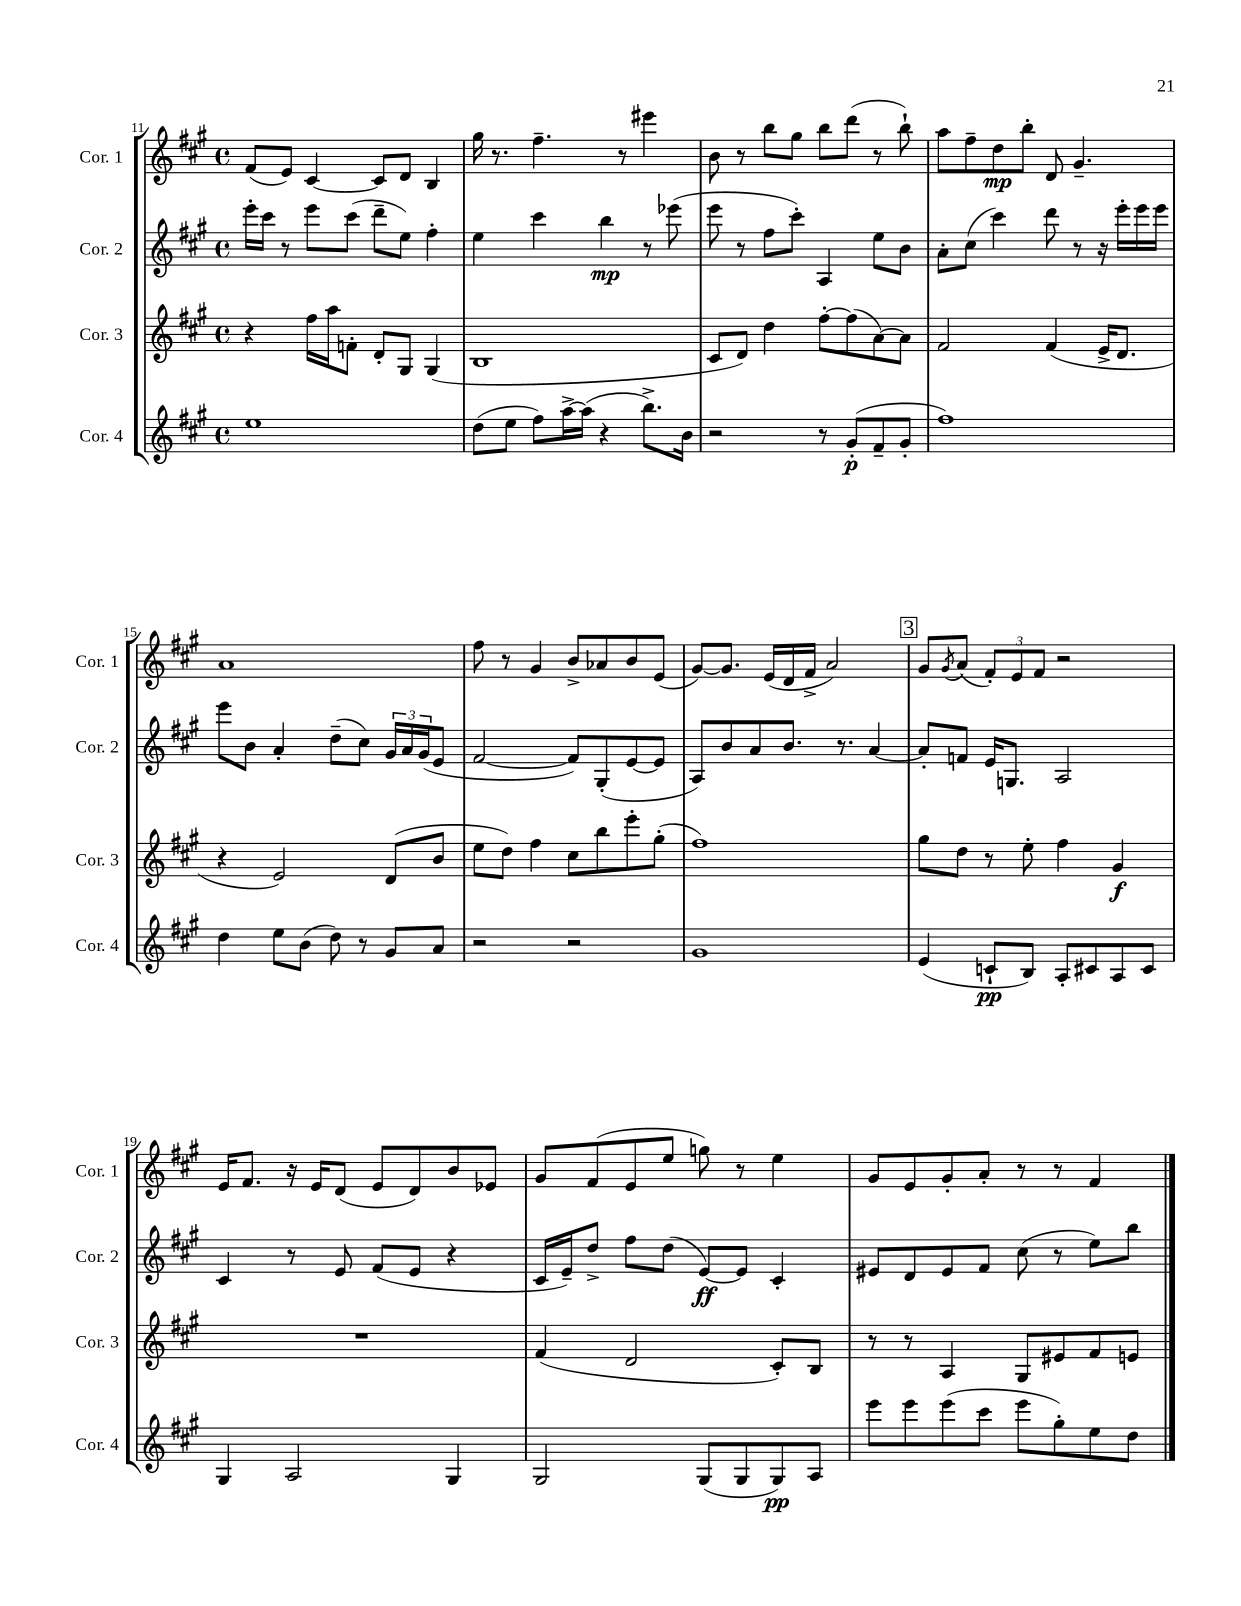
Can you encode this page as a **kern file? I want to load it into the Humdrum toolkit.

**kern	**dynam	**kern	**dynam	**kern	**dynam	**kern	**dynam
*part4	*part4	*part3	*part3	*part2	*part2	*part1	*part1
*staff4	*staff4	*staff3	*staff3	*staff2	*staff2	*staff1	*staff1
*I"Cor. 4	*	*I"Cor. 3	*	*I"Cor. 2	*	*I"Cor. 1	*
*I'Cor. 4	*	*I'Cor. 3	*	*I'Cor. 2	*	*I'Cor. 1	*
*clefG2	*	*clefG2	*	*clefG2	*	*clefG2	*
*k[f#c#g#]	*	*k[f#c#g#]	*	*k[f#c#g#]	*	*k[f#c#g#]	*
*M4/4	*	*M4/4	*	*M4/4	*	*M4/4	*
*met(c)	*	*met(c)	*	*met(c)	*	*met(c)	*
=11	=11	=11	=11	=11	=11	=11	=11
1ee	.	4r	.	16eee'\LL	.	(8f#/L	.
.	.	.	.	16ccc#\JJ	.	.	.
.	.	.	.	8r	.	8e/J)	.
.	.	16ff#\LL	.	8eee\L	.	[4c#/	.
.	.	16aa\J	.	.	.	.	.
.	.	8fn'\J	.	(8ccc#\J	.	.	.
.	.	8d'/L	.	8ddd~\L	.	8c#/L]	.
.	.	8G#/J	.	8ee\J)	.	8d/J	.
.	.	(4G#/	.	4ff#'\	.	4B/	.
=12	=12	=12	=12	=12	=12	=12	=12
(8dd\L	.	1B	.	4ee\	.	16gg#\	.
.	.	.	.	.	.	8.r	.
8ee\J	.	.	.	.	.	.	.
8ff#\L)	.	.	.	4ccc#\	.	4.ff#~\	.
[16aa^\L	.	.	.	.	.	.	.
(16aa\JJ]	.	.	.	.	.	.	.
4r	.	.	.	4bb\	mp	.	.
.	.	.	.	.	.	8r	.
8.bb^\L)	.	.	.	8r	.	4eee#X\	.
.	.	.	.	(8eee-X\	.	.	.
16b\Jk	.	.	.	.	.	.	.
=13	=13	=13	=13	=13	=13	=13	=13
2r	.	8c#/L	.	8eee\	.	8b\	.
.	.	8d/J)	.	8r	.	8r	.
.	.	4dd\	.	8ff#\L	.	8bb\L	.
.	.	.	.	8ccc#'\J)	.	8gg#\J	.
8r	.	[8ff#'\L	.	4A/	.	8bb\L	.
(8g#'/L	p	(8ff#\]	.	.	.	(8ddd\J	.
8f#~/	.	[8a\)	.	8ee\L	.	8r	.
8g#'/J	.	8a\J]	.	8b\J	.	8bb`\)	.
=14	=14	=14	=14	=14	=14	=14	=14
1ff#)	.	2f#/	.	8a'\L	.	8aa\L	.
.	.	.	.	(8cc#\J	.	8ff#~\	.
.	.	.	.	4ccc#\)	.	8dd\	mp
.	.	.	.	.	.	8bb'\J	.
.	.	(4f#/	.	8ddd\	.	8d/	.
.	.	.	.	8r	.	4.g#~/	.
.	.	16e^/KL	.	16r	.	.	.
.	.	8.d/J	.	16eee'\LL	.	.	.
.	.	.	.	16eee\	.	.	.
.	.	.	.	16eee\JJ	.	.	.
!!LO:LB:g=z
=15	=15	=15	=15	=15	=15	=15	=15
4dd\	.	4r	.	8eee\L	.	1a	.
.	.	.	.	8b\J	.	.	.
8ee\L	.	2e/)	.	4a'/	.	.	.
(8b\J	.	.	.	.	.	.	.
8dd\)	.	.	.	(8dd~\L	.	.	.
8r	.	.	.	8cc#\J)	.	.	.
8g#/L	.	(8d/L	.	24g#/LL	.	.	.
.	.	.	.	24a/	.	.	.
.	.	.	.	(24g#/J	.	.	.
8a/J	.	8b/J	.	8e/J	.	.	.
=16	=16	=16	=16	=16	=16	=16	=16
2r	.	8ee\L	.	[2f#/	.	8ff#\	.
.	.	8dd\J)	.	.	.	8r	.
.	.	4ff#\	.	.	.	4g#/	.
2r	.	8cc#\L	.	8f#/L])	.	8b^/L	.
.	.	8bb\	.	(8G#'/	.	8a-X/	.
.	.	8eee'\	.	[8e/	.	8b/	.
.	.	(8gg#'\J	.	8e/J]	.	(8e/J	.
=17	=17	=17	=17	=17	=17	=17	=17
1g#	.	1ff#)	.	8A/L)	.	[8g#/L)	.
.	.	.	.	8b/	.	8.g#/J]	.
.	.	.	.	8a/	.	.	.
.	.	.	.	.	.	(16e/LL	.
.	.	.	.	8.b/J	.	16d/	.
.	.	.	.	.	.	16f#^/JJ	.
.	.	.	.	.	.	2a/)	.
.	.	.	.	8.r	.	.	.
.	.	.	.	[4a/	.	.	.
!!LO:REH:place=s1:t=3
=18	=18	=18	=18	=18	=18	=18	=18
(4e/	.	8gg#\L	.	8a'/L]	.	8g#/L	.
.	.	.	.	.	.	8qg#/	.
.	.	8dd\J	.	8fn/J	.	(8a/J	.
8cn`/L	pp	8r	.	16e/KL	.	12f#'/L)	.
.	.	.	.	8.Gn/J	.	.	.
.	.	.	.	.	.	12e/	.
8B/J)	.	8ee'\	.	.	.	.	.
.	.	.	.	.	.	12f#/J	.
8A'/L	.	4ff#\	.	2A/	.	2r	.
8c#X/	.	.	.	.	.	.	.
8A/	.	4g#/	f	.	.	.	.
8c#/J	.	.	.	.	.	.	.
!!LO:LB:g=z
=19	=19	=19	=19	=19	=19	=19	=19
4G#/	.	1r	.	4c#/	.	16e/KL	.
.	.	.	.	.	.	8.f#/J	.
2A/	.	.	.	8r	.	16r	.
.	.	.	.	.	.	16e/KL	.
.	.	.	.	8e/	.	(8d/J	.
.	.	.	.	(8f#/L	.	8e/L	.
.	.	.	.	8e/J	.	8d/)	.
4G#/	.	.	.	4r	.	8b/	.
.	.	.	.	.	.	8e-X/J	.
=20	=20	=20	=20	=20	=20	=20	=20
2G#/	.	(4f#/	.	16c#/LL	.	8g#/L	.
.	.	.	.	16e~/J)	.	.	.
.	.	.	.	8dd^/J	.	(8f#/	.
.	.	2d/	.	8ff#\L	.	8e/	.
.	.	.	.	(8dd\J	.	8ee/J	.
(8G#/L	.	.	.	[8e/L)	ff	8ggn\)	.
8G#/	.	.	.	8e/J]	.	8r	.
8G#/)	pp	8c#'/L)	.	4c#'/	.	4ee\	.
8A/J	.	8B/J	.	.	.	.	.
=21	=21	=21	=21	=21	=21	=21	=21
8eee\L	.	8r	.	8e#X/L	.	8g#/L	.
8eee\	.	8r	.	8d/	.	8e/	.
(8eee\	.	4A/	.	8e#/	.	8g#'/	.
8ccc#\J	.	.	.	8f#/J	.	8a'/J	.
8eee\L	.	8G#/L	.	(8cc#\	.	8r	.
8gg#'\)	.	8e#X/	.	8r	.	8r	.
8ee\	.	8f#/	.	8ee\L)	.	4f#/	.
8dd\J	.	8en/J	.	8bb\J	.	.	.
==	==	==	==	==	==	==	==
*-	*-	*-	*-	*-	*-	*-	*-
